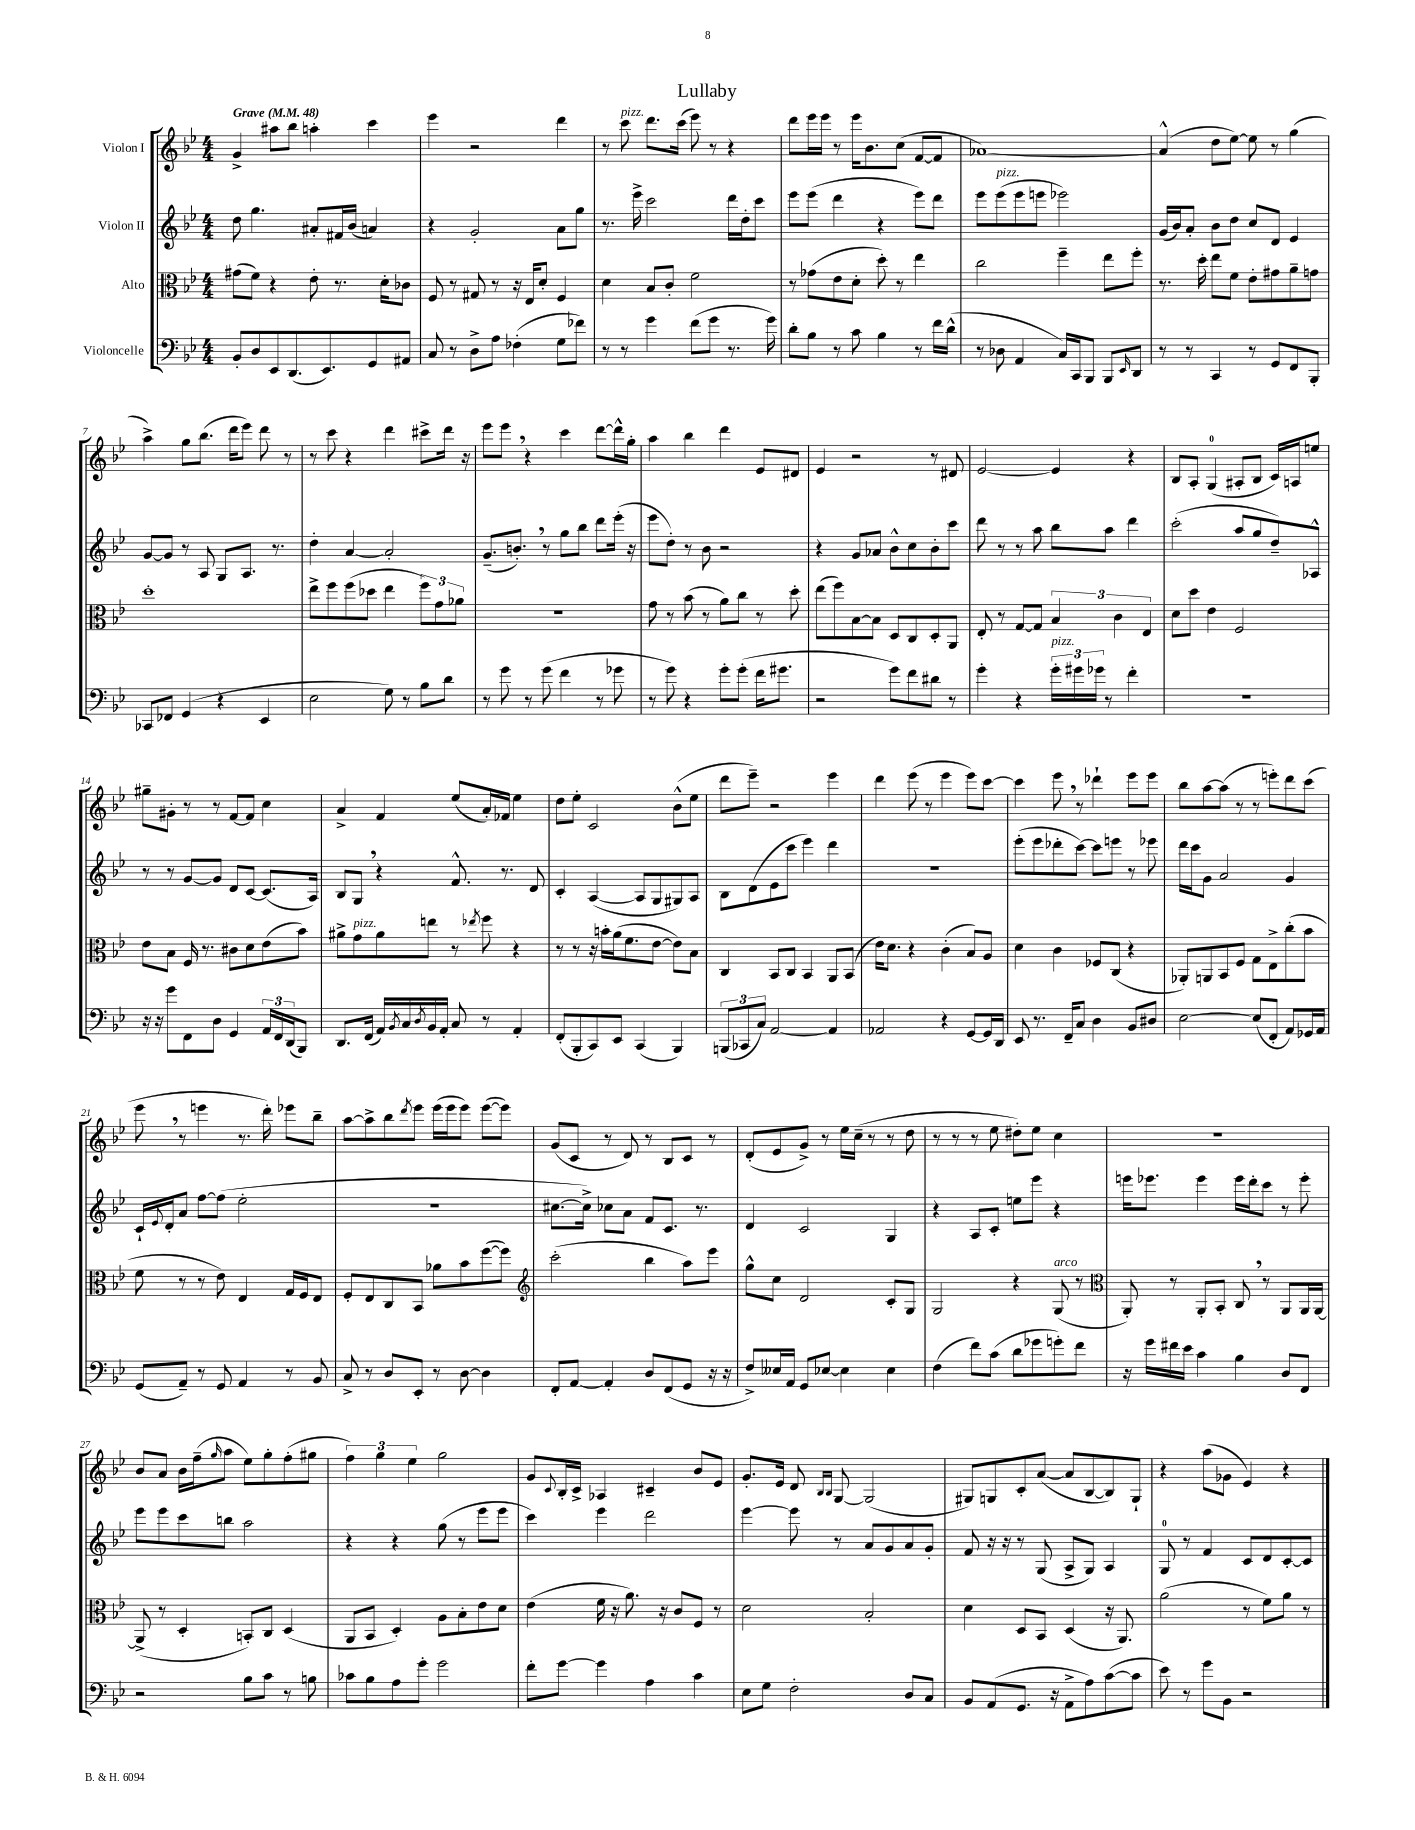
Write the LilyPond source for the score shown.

\header { title = "Lullaby" }
<<
\new StaffGroup <<
\new Staff = "s0" \with { instrumentName = "Violon I" } {
    \clef treble \key bes \major \numericTimeSignature \time 4/4 \tempo "Grave" 4 = 48
    g'4-> ais''8 bes''8 a''4-. c'''4 |
    ees'''4 r2 d'''4 |
    r8 c'''8^\markup { \italic "pizz." } d'''8. c'''16( ees'''8) r8 r4 |
    d'''8 ees'''16 ees'''16 r8 ees'''16 bes'8. c''8( f'8~ f'8 |
    aes'1~) |
    aes'4-^( d''8 ees''8~) ees''8 r8 g''4( |
    a''4->) g''8 bes''8.( d'''16 ees'''8) d'''8 r8 |
    r8 c'''8 r4 d'''4 cis'''8-> d'''16 r16 |
    ees'''8 ees'''8 \breathe r4 c'''4 d'''8~ d'''16-^ g''16-. |
    a''4 bes''4 d'''4 ees'8 dis'8 |
    ees'4 r2 r8 dis'8 |
    ees'2~ ees'4 r4 |
    bes8 a8-. g4-0( ais8-. bes8 c'16) a16 e''8 |
    gis''8-- gis'8-. r8 r8 f'8~ f'8 c''4 |
    a'4-> f'4 ees''8( a'16-.) fes'16 ees''4 |
    d''8 ees''8-. c'2 bes'8-^( ees''8 |
    d'''8 ees'''8--) r2 ees'''4 |
    d'''4 ees'''8( r8 ees'''4 ees'''8) c'''8~ |
    c'''4 ees'''8 \breathe r8 des'''4-! ees'''8 ees'''8 |
    bes''8 a''8~ a''8( r8 r8 e'''8-.) d'''8 c'''8( |
    ees'''8 \breathe r8 e'''4 r8. d'''16-.) ees'''8 bes''8-- |
    a''8~ a''8-> bes''8 \acciaccatura { d'''8 } ees'''8 ees'''16( ees'''16 ees'''8) ees'''8~( ees'''8) |
    g'8( c'8 r8 d'8) r8 bes8 c'8 r8 |
    d'8-.( ees'8 g'8->) r8 ees''16 c''16--( r8 r8 d''8 |
    r8 r8 r8 ees''8 dis''8-.) ees''8 c''4 |
    R1 |
    bes'8 a'8 bes'16 f''16--( \grace { g''16 } a''8 ees''8) g''8-. f''8-.( gis''8 |
    \tuplet 3/2 { f''4) g''4 ees''4 } g''2 |
    g'8 \appoggiatura { c'8 } bes16-. c'16-> aes4 cis'4-- bes'8 ees'8 |
    g'8.-. ees'16 d'8 \grace { bes16 bes16 } g8~ g2( |
    gis8) g8 c'8-. a'8~( a'8 bes8~ bes8) g8-! |
    r4 a''8( ges'8 ees'4) r4 \bar "|." |
}
\new Staff = "s1" \with { instrumentName = "Violon II" } {
    \clef treble \key bes \major \numericTimeSignature \time 4/4
    d''8 g''4. ais'8-. fis'16 bes'16( a'4) |
    r4 g'2-. a'8 g''8 |
    r8. ees'''16-> c'''2 d'''16 d''16-. c'''8 |
    ees'''8 ees'''8( d'''4 r4 ees'''8) d'''8 |
    ees'''8 ees'''8^\markup { \italic "pizz." }( ees'''8 e'''8 ees'''2) |
    g'16( bes'16) a'8-. bes'8 d''8 c''8 d'8 ees'4 |
    g'8~ g'8 r8 a8 g8 a8. r8. |
    d''4-. a'4~ a'2-. |
    g'8.--( b'8.-.) \breathe r8 g''8 bes''8 d'''8 ees'''16-.( r16 |
    ees'''8 d''8-.) r8 bes'8 r2 |
    r4 g'8 aes'8 bes'8-^ c''8 bes'8-. c'''8 |
    d'''8 r8 r8 a''8 bes''8 a''8 d'''4 |
    c'''2-.( a''8 g''8 d''8--) aes8-^ |
    r8 r8 g'8~ g'8 d'8 c'8~ c'8.( a16) |
    bes8 g8 \breathe r4 f'8.-^ r8. d'8 |
    c'4-. a4~( a8 g8 gis8) a8 |
    bes8 d'8( ees'8 c'''8 ees'''4) d'''4 |
    R1 |
    ees'''8-.( ees'''8 des'''8-. c'''8~) c'''8 e'''8 r8 ees'''8 |
    d'''16 c'''16 g'8 a'2 g'4 |
    c'16-! \appoggiatura { ees'8 } d'16-. a'8 f''8~ f''8( ees''2-. |
    R1 |
    cis''8.~ cis''16->) ces''8 a'8 f'8 c'8. r8. |
    d'4 c'2 g4 |
    r4 a8 c'8-. e''8 ees'''8 r4 |
    e'''16 ees'''8. ees'''4 ees'''16 d'''16-. c'''8 r8 ees'''8-. |
    ees'''8 ees'''8 c'''8 b''8 a''2 |
    r4 r4 g''8( r8 ees'''8 ees'''8 |
    c'''4) ees'''4 d'''2 |
    ees'''4~ ees'''8 r8 a'8 g'8 a'8 g'8-. |
    f'8 r16 r16 r8 g8( a8-> g8) a4 |
    g8-0 r8 f'4 c'8 d'8 c'8~-. c'8 \bar "|." |
}
\new Staff = "s2" \with { instrumentName = "Alto" } {
    \clef alto \key bes \major \numericTimeSignature \time 4/4
    gis'8( f'8) r4 ees'8-. r8. d'16-. ces'8 |
    f8 r8 gis8 r8 r16 ees16 d'8-. f4 |
    d'4 bes8 c'8-. f'2 |
    r8 ges'8( ees'8 d'8-. d''8-.) r8 ees''4 |
    c''2 f''4-- ees''8 f''8-. |
    r8. d''16-. ees''8 f'8 ees'8-. gis'8 a'8-- g'8 |
    d''1-. |
    ees''8-> f''8 f''8( des''8 ees''4 \tuplet 3/2 { f''8) g'8 aes'8 } |
    r1 |
    g'8 r8 bes'8( r8 a'8) c''8 r8 d''8-. |
    ees''8( f''8) bes8~ bes8 d8 c8 d8-. a,8 |
    ees8-. r8 g8~ g8 \tuplet 3/2 { bes4 c'4 ees4 } |
    d'8 d''8 ees'4 f2 |
    ees'8 bes8 f16 r8. cis'8 d'8 ees'8( bes'8) |
    ais'8-> g'8^\markup { \italic "pizz." } ais'8 e''8 r8 \acciaccatura { ees''8 } f''8 r4 |
    r8 r8 r16 b'16-. a'16( f'8. ees'8~ ees'8) bes8 |
    c4 bes,8 c8 bes,4 a,8 bes,8( |
    ees'16) d'8. r4 c'4-.( bes8) a8 |
    d'4 c'4 fes8 c8( r4 |
    aes,8-.) a,8 bes,8 f8 g8 ees8-> c''8-.( bes'8 |
    f'8 r8 r8 ees'8) ees4 g16 f16 ees8 |
    f8-. ees8 c8 bes,8 aes'8 bes'8 f''8~( f''8) |
    \clef treble c'''2-.( bes''4 a''8) ees'''8 |
    g''8-^ c''8 d'2 c'8-. g8 |
    g2 r4 g8^\markup { \italic "arco" }( r8 |
    \clef alto a,8-.) r8 a,8-. bes,8-. c8 \breathe r8 a,8 a,16 a,16~ |
    a,8->( r8 d4-. b,8-.) c8 d4( |
    a,8 bes,8 d4-.) a8 bes8-. ees'8 d'8 |
    ees'4( f'16 r16 a'8.) r16 c'8 f8 r8 |
    d'2 bes2-. |
    d'4 d8 bes,8 d4( r16 a,8.) |
    a'2( r8 f'8) a'8 r8 \bar "|." |
}
\new Staff = "s3" \with { instrumentName = "Violoncelle" } {
    \clef bass \key bes \major \numericTimeSignature \time 4/4
    bes,8-. d8 ees,8 d,8.( ees,8.) g,8 ais,8 |
    c8 r8 d8-> a8 fes4-.( g8 fes'8) |
    r8 r8 g'4 f'8( g'8 r8. g'16) |
    d'8-. bes8 r8 c'8 bes4 r8 f'16 d'16-^( |
    r8 des8 a,4 c16) c,16 bes,,8 bes,,8 \grace { ees,16 } d,8 |
    r8 r8 c,4 r8 g,8 f,8 bes,,8-. |
    ces,8 fes,8 g,4( r4 ees,4 |
    ees2 g8) r8 bes8 d'8 |
    r8 g'8 r8 g'8( f'4 r8 ges'8 |
    r8 g'8) r4 g'8-. g'8-.( f'16 gis'8. |
    r2 g'8) f'8 dis'8 r8 |
    g'4-. r4 \tuplet 3/2 { g'16-.^\markup { \italic "pizz." } gis'16 ges'16 } r8 f'4-. |
    r1 |
    r16 r16 g'8 f,8 d8 g,4 \tuplet 3/2 { a,16 f,16 d,16( } bes,,8) |
    d,8. f,16( a,16) \acciaccatura { bes,8 } c16 \acciaccatura { d8 } bes,16 a,16-. c8 r8 a,4-. |
    f,8-.( bes,,8-. c,8) ees,8 c,4( bes,,4) |
    \tuplet 3/2 { b,,8( ces,8 c8) } a,2~ a,4 |
    aes,2 r4 g,8~ g,16 d,16 |
    ees,8 r8. f,16-- c8 d4 bes,8 dis8 |
    ees2~ ees8( f,8-. a,8) ges,16 a,16 |
    g,8( a,8--) r8 g,8 a,4 r8 bes,8 |
    c8-> r8 d8 ees,8-. r8 d8~ d4 |
    f,8-. a,8~ a,4-. d8 f,8( g,8 r16 r16 |
    f8->) eeses16 a,16 g,8 ees8~ ees4 ees4 |
    f4( f'8) c'8( d'8 ges'8 g'8-.) f'8 |
    r16 g'16 fis'16 ees'16 c'4 bes4 d8 f,8 |
    r2 bes8 c'8 r8 b8 |
    ces'8 bes8 a8 g'8-. g'2 |
    f'8-. g'8~ g'4 a4 c'4 |
    ees8 g8 f2-. d8 c8 |
    bes,8 a,8( g,8. r16 a,8-> a8) c'8~( c'8 |
    ees'8) r8 g'8 bes,8 r2 \bar "|." |
}
>>
>>
